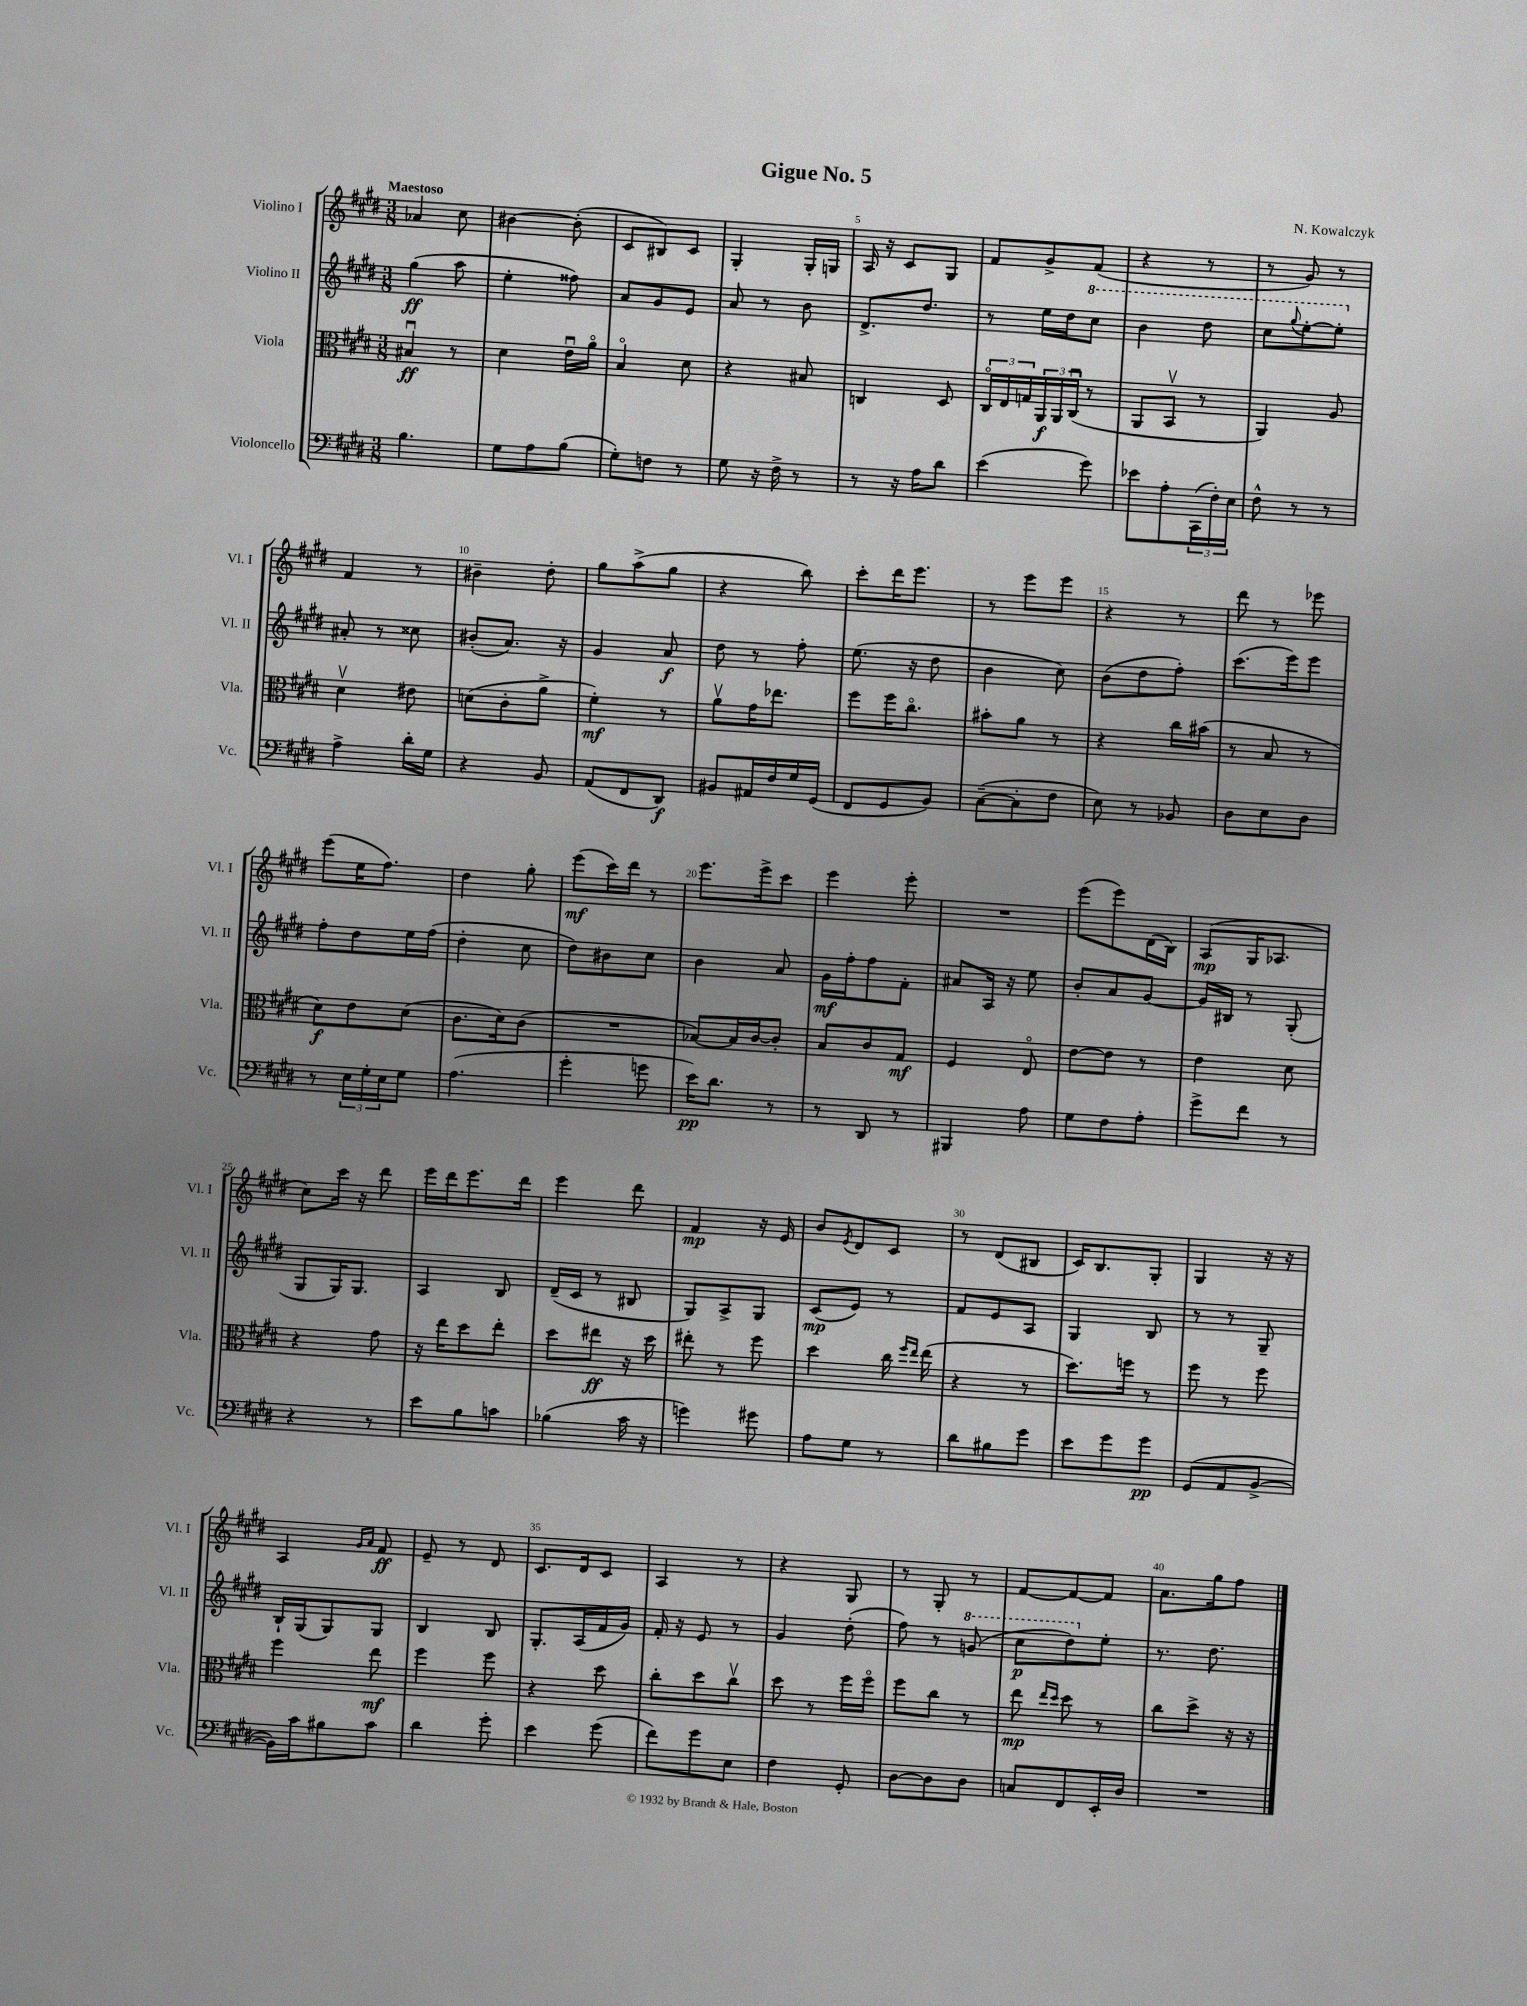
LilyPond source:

\header { title = "Gigue No. 5" composer = "N. Kowalczyk" }
<<
\new StaffGroup <<
\new Staff = "s0" \with { instrumentName = "Violino I" shortInstrumentName = "Vl. I" } {
    \clef treble \key e \major \numericTimeSignature \time 3/8 \tempo "Maestoso"
    aes'4 cis''8 |
    bis'4~ bis'8-.( |
    cis'8 bis8) cis'8 |
    gis4-. gis16-. g16 |
    a16 r16 cis'8 gis8 |
    fis'8 gis'8-> fis'8( |
    r4 r8 |
    r8 gis'8) r8 |
    fis'4 r8 |
    bis'4-- dis''8-. |
    gis''8 a''8->( gis''8 |
    r4 b''8) |
    cis'''8-. dis'''16 e'''8. |
    r8 e'''8 e'''8 |
    r4 r8 |
    dis'''8 r8 ees'''8 |
    e'''8( e''16 fis''8.) |
    dis''4 gis''8-. |
    e'''8\mf( cis'''16) dis'''16 r8 |
    e'''8. e'''16-> cis'''8 |
    e'''4 e'''8-. |
    R4. |
    e'''8( e'''8) dis'16( b16) |
    a8\mp( gis16 aes8. |
    cis''8) cis'''16 r16 dis'''8 |
    e'''16 dis'''16 e'''8. dis'''16 |
    e'''4 dis'''8 |
    fis'4\mp r16 e'16 |
    b'8 \acciaccatura { e'8 } dis'8 cis'8 |
    r8 dis'8( bis8 |
    cis'16) b8. gis8-. |
    gis4 r16 r16 |
    a4 \grace { gis'16 a'16 } fis'8\ff |
    e'8-- r8 dis'8 |
    cis'8. dis'16 cis'8 |
    a4 r8 |
    r4 gis8 |
    r8 gis8-. r8 |
    fis'8~ fis'8~ fis'8 |
    a'8. gis''16 fis''8 \bar "|." |
}
\new Staff = "s1" \with { instrumentName = "Violino II" shortInstrumentName = "Vl. II" } {
    \clef treble \key e \major \numericTimeSignature \time 3/8
    gis''4\ff( a''8 |
    e''4-. fisis''8) |
    a'8 gis'8 e'8 |
    a'8 r8 b'8 |
    dis'8.-> dis''8. |
    r8 e''16 dis''16 \ottava #1 cis'''8 |
    b''4 dis'''8 |
    cis'''8 \appoggiatura { gis'''8 } e'''8~-. e'''8-. \ottava #0 |
    ais'8-. r8 cisis''8 |
    bis'8-.( a'8.) r16 |
    gis'4 a'8\f |
    dis''8 r8 fis''8-. |
    e''8.( r16 dis''8 |
    b'4 cis''8) |
    b'8( dis''8 fis''8-.) |
    cis'''8.( e'''16) e'''8 |
    fis''8-. dis''8 e''16 fis''16( |
    dis''4-. cis''8 |
    dis''8) bis'8 cis''8 |
    b'4 a'8 |
    gis'16\mf fis''16-. fis''8 fis'8-. |
    ais'8 a16 r16 e''8 |
    b'8-. a'8 gis'8~ |
    gis'16 bis16 r8 gis8-.( |
    gis8 gis16) gis8. |
    a4 b8 |
    dis'16--( cis'16 r8 bis8 |
    gis8) a8-> gis8 |
    cis'8\mp( e'8) r8 |
    fis'8 e'8 a8 |
    gis4 b8 |
    r8 r8 gis8-- |
    b16-! gis16( gis8) gis8 |
    b4 b8 |
    gis8.-. a16( fis'16 gis'16) |
    fis'16-. r16 e'8 r8 |
    gis'4 dis''8-.( |
    fis''8) r8 \ottava #1 g''8( |
    cis'''8\p dis'''8) \ottava #0 e''8-. |
    r8. dis''8. \bar "|." |
}
\new Staff = "s2" \with { instrumentName = "Viola" shortInstrumentName = "Vla." } {
    \clef alto \key e \major \numericTimeSignature \time 3/8
    bis4\downbow\ff r8 |
    dis'4 e'16\downbow a'16\flageolet |
    b4\flageolet dis'8 |
    r4 bis8 |
    c4 dis8 |
    \tuplet 3/2 { cis16\flageolet e16 g16 } \tuplet 3/2 { a,16\f a,16 cis16\downbow( } r8 |
    a,8 b,8\upbow r8 |
    a,4) a8 |
    dis'4\upbow eis'8 |
    d'8( cis'8-. a'8-> |
    fis'4-.\mf) r8 |
    a'8\upbow gis'16 ees''8. |
    fis''8 fis''16 cis''8.\flageolet |
    bis'8-. a'8 r8 |
    r4 cis''16 bis'16( |
    r8 b8 r8 |
    dis'8\f) e'8 dis'8( |
    cis'8. dis'16) cis'8( |
    R4. |
    bes8~) bes16 cis'16~ cis'8-. |
    b8 cis'8 gis8\mf |
    fis4 e8\flageolet |
    e'8~ e'8 r8 |
    e'4 dis'8 |
    r4 gis'8 |
    r16 e''16 dis''8 e''8-. |
    dis''8 eis''8\ff r16 dis''16 |
    eis''8-. r8 fis''8 |
    dis''4 cis''16 \grace { fis''16 e''16 } e''16( |
    r4 r8 |
    dis''8.) f''16 r8 |
    fis''8 r8 fis''8 |
    fis''4 e''8\mf |
    fis''4 fis''8 |
    r4 dis''8 |
    cis''8-. dis''8 cis''8\upbow |
    dis''8 r8 fis''16 fis''16\flageolet |
    fis''8 cis''8 r8 |
    e''8\mp \grace { e''16 dis''16 } dis''8 r8 |
    cis''8 dis''8-> r16 r16 \bar "|." |
}
\new Staff = "s3" \with { instrumentName = "Violoncello" shortInstrumentName = "Vc." } {
    \clef bass \key e \major \numericTimeSignature \time 3/8
    b4. |
    gis8 a8 b8( |
    gis8-.) f8 r8 |
    gis8 r16 fis16-> r8 |
    r8 r16 a16 dis'8 |
    e'4( gis'8) |
    ees'8 a8-. \tuplet 3/2 { cis,16( fis16-.) e16 } |
    fis8-^ r8 r8 |
    a4-> dis'16-. gis16 |
    r4 b,8 |
    a,8( fis,8 dis,8\f) |
    bis,8 ais,16 fis16 gis16 gis,16( |
    fis,8 gis,8 b,8) |
    cis8~--( cis8-. fis8 |
    e8) r8 bes,8 |
    dis8 e8 dis8 |
    r8 \tuplet 3/2 { e16 gis16-. e16 } gis8 |
    a4.( |
    gis'4-. g'8 |
    e'16\pp) dis'8. r8 |
    r8 dis,8 r8 |
    bis,,4 a8 |
    gis8 fis8 a8-. |
    gis'8-> fis'8 r8 |
    r4 r8 |
    e'8 b8 c'8 |
    bes4( cis'16 r16 |
    g'4) gis'8 |
    a8 gis8 r8 |
    dis'8 bis8 gis'8 |
    e'8 gis'8 gis'8\pp |
    gis,8( a,8 b,8~-> |
    b,16) cis'16 bis8 cis'8 |
    dis'4 gis'8-. |
    e'4 gis'8( |
    fis'8) gis'8 e8 |
    fis4 gis,8-. |
    dis8~ dis8 dis8 |
    c8 fis,8 e,16-. dis16 |
    R4. \bar "|." |
}
>>
>>
\layout { \context { \Score \override BarNumber.break-visibility = ##(#f #t #t) barNumberVisibility = #(every-nth-bar-number-visible 5) } }
